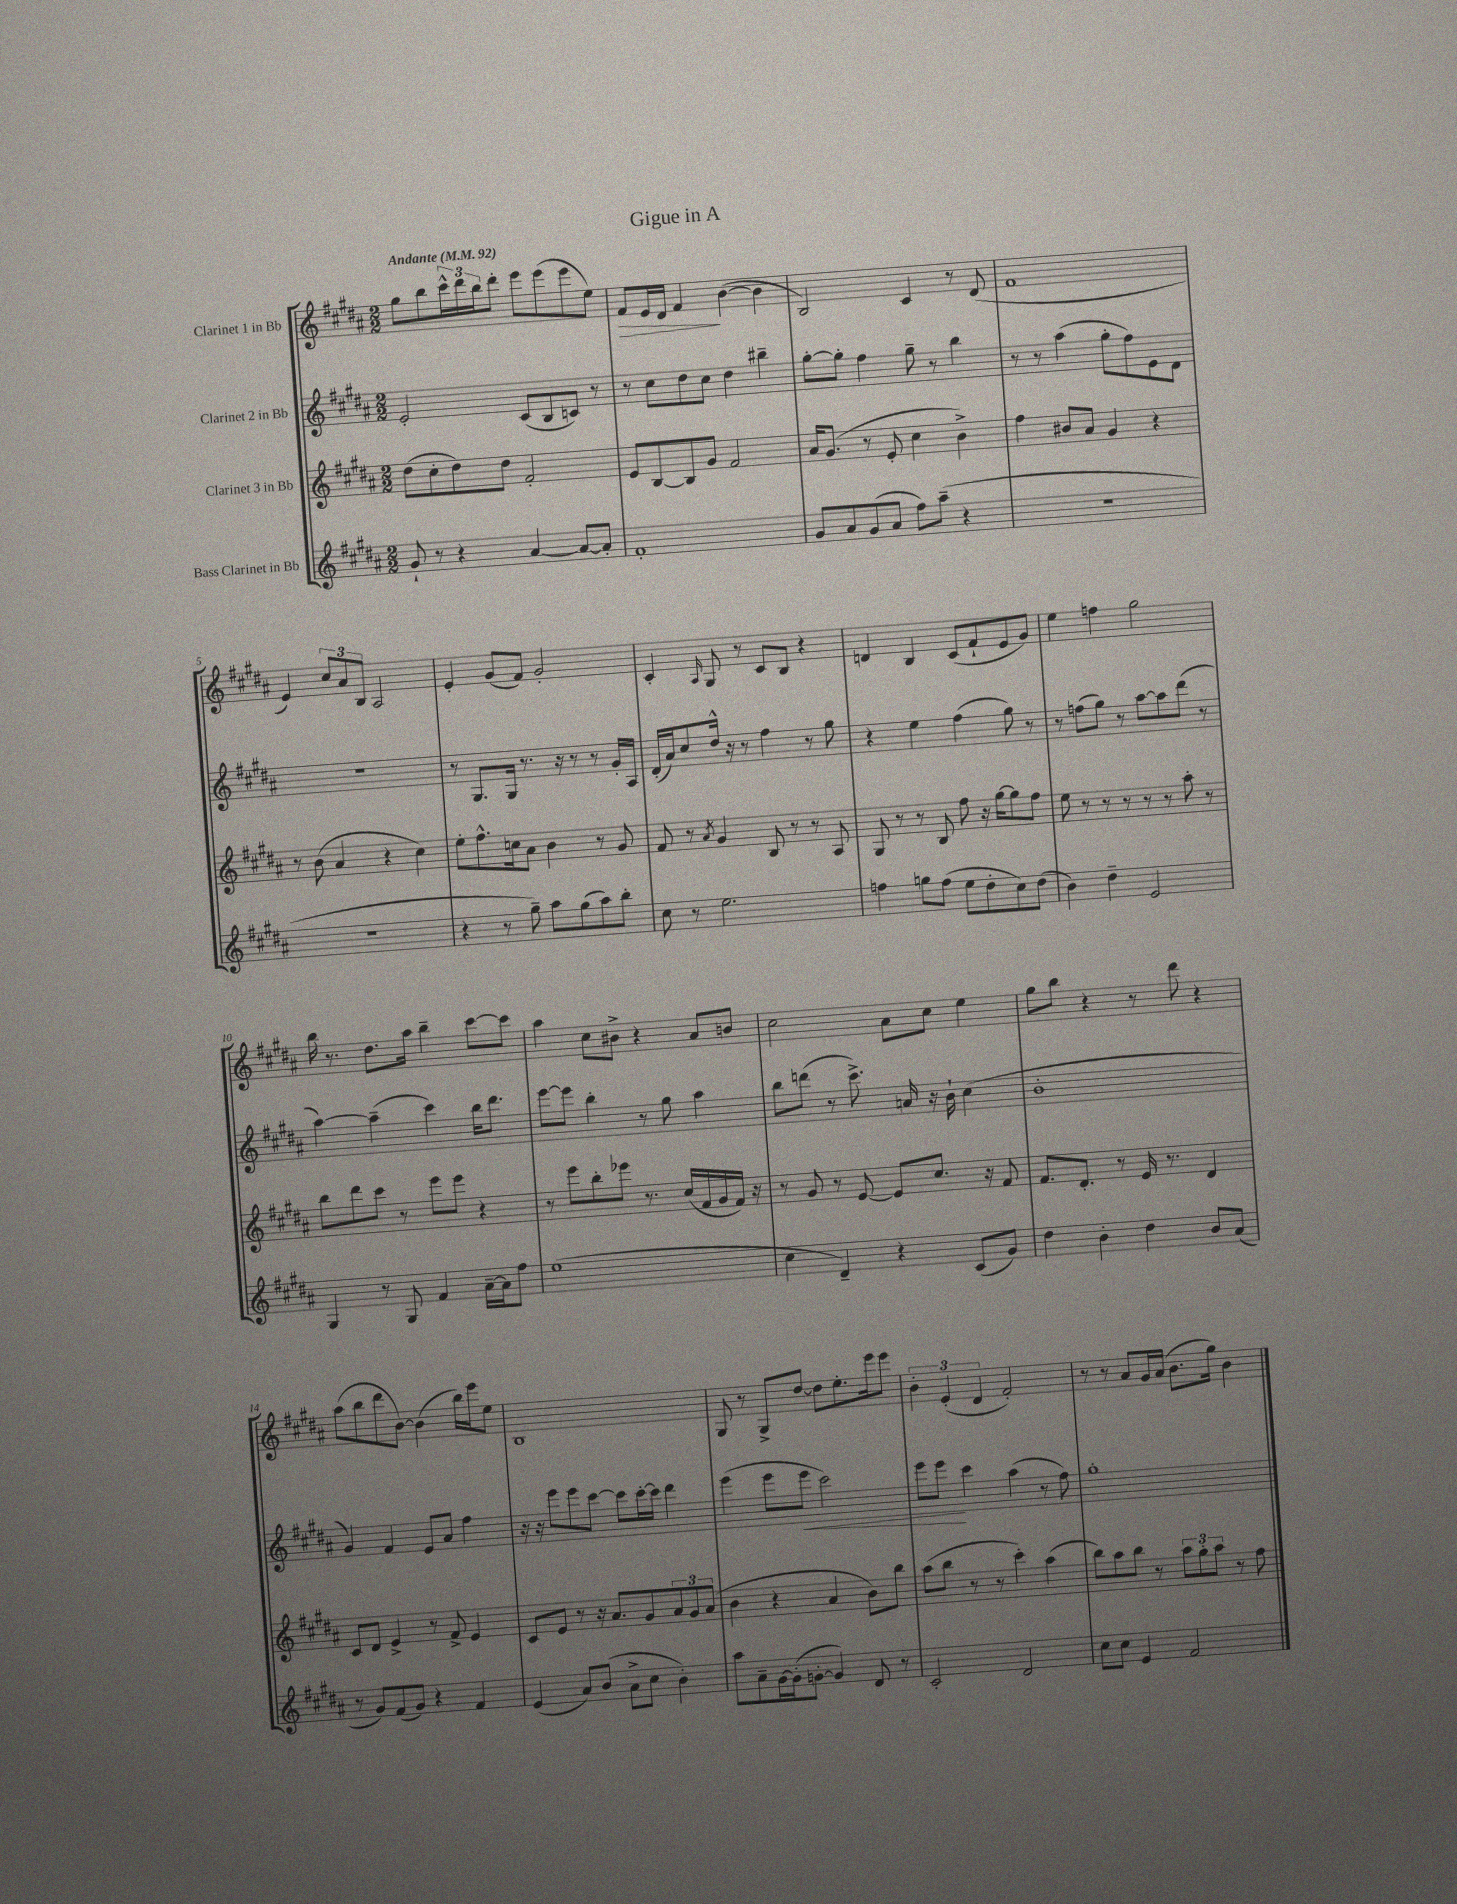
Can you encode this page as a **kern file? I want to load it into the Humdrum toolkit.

**kern	**kern	**kern	**dynam	**kern	**dynam
*part4	*part3	*part2	*part2	*part1	*part1
*staff4	*staff3	*staff2	*staff2	*staff1	*staff1
*I"Bass Clarinet in Bb	*I"Clarinet 3 in Bb	*I"Clarinet 2 in Bb	*	*I"Clarinet 1 in Bb	*
*clefG2	*clefG2	*clefG2	*	*clefG2	*
*k[f#c#g#d#a#]	*k[f#c#g#d#a#]	*k[f#c#g#d#a#]	*	*k[f#c#g#d#a#]	*
*M2/2	*M2/2	*M2/2	*	*M2/2	*
*MM92	*MM92	*MM92	*	*MM92	*
=1	=1	=1	=1	=1	=1
!	!	!	!	!LO:TX:a:B:t=Andante	!
8g#`/	(8dd#\L	2e'/	.	8gg#\L	.
8r	8cc#'\	.	.	8bb\	.
4r	8dd#\)	.	.	24ccc#^^\L	.
.	.	.	.	24ddd#\	.
.	.	.	.	24bb\J	.
.	8dd#\J	.	.	8ddd#'\J	.
[4a#/	2f#'/	(8c#/L	.	8eee\L	.
.	.	8B/	.	(8eee\	.
8a#/L_	.	8cn/J)	.	8eee\	.
8a#'/J]	.	8r	.	8ee\J)	.
=2	=2	=2	=2	=2	=2
!	!	!	!	!	!LO:HP:b
1f#'	8e/L	8r	.	8f#/L	>
.	[8B/	8cc#\L	.	16e/L	.
.	.	.	.	16d#/JJ	.
.	8B/]	8dd#\	.	4f#/	.
.	8g#/J	8cc#\J	.	.	.
.	2f#/	4dd#\	.	([4b\	]
.	.	4bb#X~\	.	4b\]	.
=3	=3	=3	=3	=3	=3
8g#/L	16a#/KL	[8gg#'\L	.	2B/)	.
.	(8.g#/J	.	.	.	.
8a#/	.	8gg#'\J]	.	.	.
(8g#/	8r	4ff#\	.	.	.
8a#/J	8e'/	.	.	.	.
8ff#\L)	4cc#\	8gg#~\	.	4c#/	.
(8aa#~\J	.	8r	.	.	.
4r	4b^\)	4bb\	.	8r	.
.	.	.	.	(8d#/	.
=4	=4	=4	=4	=4	=4
1r	4ff#\	8r	.	1f#	.
.	.	8r	.	.	.
.	8b#X/L	(4aa#\	.	.	.
.	8a#/J	.	.	.	.
.	4g#/	8gg#'\L	.	.	.
.	.	8ff#\)	.	.	.
.	4r	8e\	.	.	.
.	.	8d#\J	.	.	.
!!LO:LB:g=z
=5	=5	=5	=5	=5	=5
1r	8r	1r	.	4e/)	.
.	(8b\	.	.	.	.
.	4a#/	.	.	12cc#/L	.
.	.	.	.	12a#/	.
.	.	.	.	12B/J	.
.	4r	.	.	2A#/	.
.	4cc#\)	.	.	.	.
=6	=6	=6	=6	=6	=6
4r	8ee'\L	8r	.	4e'/	.
.	8.ff#^^\	8.G#/L	.	.	.
8r	.	.	.	(8g#/L	.
.	16ccn\k	16G#/Jk	.	.	.
8gg#~\)	8a#\J	8.r	.	8f#/J)	.
8aa#\L	4b\	.	.	2g#'/	.
.	.	16r	.	.	.
(8gg#\	.	8r	.	.	.
8aa#\)	8r	8r	.	.	.
8bb'\J	8g#/	16g#'/LL	.	.	.
.	.	16A#/JJ	.	.	.
=7	=7	=7	=7	=7	=7
8cc#\	8f#/	(16d#'/LL	.	4c#'/	.
.	.	16a#/J)	.	.	.
8r	8r	8cc#/	.	.	.
.	8qa#/	.	.	16qqA#/	.
2.ee\	4g#/	16dd#^^/Jk	.	8G#/	.
.	.	16r	.	.	.
.	.	8r	.	8r	.
.	8B/	4ff#\	.	8c#/L	.
.	8r	.	.	8B/J	.
.	8r	8r	.	4r	.
.	8A#/	8gg#\	.	.	.
=8	=8	=8	=8	=8	=8
4ffn\	8G#/	4r	.	4dn/	.
.	8r	.	.	.	.
8ggn\L	8r	4ee\	.	4B/	.
(8ff\J	8B/	.	.	.	.
8ee\L	8ff#\	(4ff#\	.	(8c#/L	.
8dd#'\	16r	.	.	8f#`/	.
.	[16gg#\KL	.	.	.	.
8cc#\)	8gg#\]	8gg#\)	.	8e/	.
(8dd#\J	8ff#\J	8r	.	8g#/J)	.
=9	=9	=9	=9	=9	=9
4b\)	8ee\	8r	.	4ee\	.
.	8r	(8ffn\L	.	.	.
4dd#~\	8r	8gg#\J)	.	4ffn\	.
.	8r	8r	.	.	.
2e/	8r	[8aa#\L	.	2gg#\	.
.	8r	8aa#\]	.	.	.
.	8aa#'\	(8ddd#\J	.	.	.
.	8r	8r	.	.	.
!!LO:LB:g=z
=10	=10	=10	=10	=10	=10
4G#/	8bb\L	[4aa#\)	.	16bb\	.
.	.	.	.	8.r	.
.	8ddd#\	.	.	.	.
8r	8ccc#\J	(4aa#~\]	.	8.dd#\L	.
8G#/	8r	.	.	.	.
.	.	.	.	16aa#\Jk	.
4f#/	8eee\L	4ccc#\)	.	4bb~\	.
.	8eee\J	.	.	.	.
[16a#~\LL	4r	16bb\KL	.	[8ccc#\L	.
16a#\J]	.	8.ddd#\J	.	.	.
8ff#\J	.	.	.	8ccc#\J]	.
=11	=11	=11	=11	=11	=11
(1ee	8r	[8eee\L	.	4aa#\	.
.	8eee\L	8eee\J]	.	.	.
.	8bb'\	4bb'\	.	8cc#\L	.
.	8eee-X\J	.	.	8b#X^\J	.
.	8.r	8r	.	4r	.
.	.	8gg#\	.	.	.
.	(16cc#/LL	.	.	.	.
.	16f#/	4aa#\	.	8a#/L	.
.	16g#/	.	.	.	.
.	16f#/JJ)	.	.	8bn/J	.
.	16r	.	.	.	.
=12	=12	=12	=12	=12	=12
4cc#\	8r	8bb\L	.	2cc#\	.
.	8g#/	(8dddn\J	.	.	.
4d#~/)	8r	8r	.	.	.
.	[8e/	8.ccc#^\)	.	.	.
4r	8e/L]	.	.	8a#\L	.
.	.	16an/	.	.	.
.	8.cc#/J	16r	.	8cc#\J	.
.	.	16b`\	.	.	.
(8c#/L	.	(4cc#\	.	4ee\	.
.	16r	.	.	.	.
8g#/J)	8f#/	.	.	.	.
=13	=13	=13	=13	=13	=13
4dd#\	8.f#/L	1b'	.	8gg#\L	.
.	.	.	.	8bb\J	.
.	8.d#'/J	.	.	.	.
4b'\	.	.	.	4r	.
.	8r	.	.	.	.
4dd#\	16e/	.	.	8r	.
.	8.r	.	.	.	.
.	.	.	.	8ddd#\	.
8b/L	4d#/	.	.	4r	.
(8a#/J	.	.	.	.	.
!!LO:LB:g=z
=14	=14	=14	=14	=14	=14
8r	8c#/L	4g#/)	.	(8aa#\L	.
8g#/L)	8d#/J	.	.	8bb\	.
(8f#/	4e^/	4f#/	.	8ddd#\	.
8g#/J)	.	.	.	[8b\J)	.
4r	8r	8e/L	.	(4b\]	.
.	8f#^/	8a#/J	.	.	.
4f#/	4e/	4ff#\	.	16bb\LL)	.
.	.	.	.	16eee\J	.
.	.	.	.	8ee\J	.
=15	=15	=15	=15	=15	=15
(4e/	8c#/L	16r	.	1B	.
.	.	16r	.	.	.
.	8e/J	8eee\L	.	.	.
8a#/L)	8r	8eee\	.	.	.
(8b/J	16r	[8ccc#\J	.	.	.
.	8.a#/L	.	.	.	.
8a#^\L	.	8ccc#\L]	.	.	.
8cc#\J	8g#/	[16ccc#'\L	.	.	.
.	.	16ccc#\JJ]	.	.	.
4b'\)	12a#/	4ddd#\	.	.	.
.	12g#/	.	.	.	.
.	(12a#/J	.	.	.	.
=16	=16	=16	=16	=16	=16
8aa#\L	4b\	(4eee\	.	8G#/	.
8a#~\	.	.	.	8r	.
[16g#\L	4r	8eee\L	.	8G#^/L	.
(16g#'\J]	.	.	.	.	.
!	!	!	!LO:HP:b	!	!
[8gn'\J	.	8eee\J	<	[8dd#/J	.
4g/])	4a#/	2ccc#\)	.	8dd#\L]	.
.	.	.	.	8.ee'\	.
8d#/	8b\L)	.	.	.	.
.	.	.	.	16eee\k	.
8r	8bb\J	.	.	8eee\J	.
=17	=17	=17	=17	=17	=17
2c#'/	(8aa#\L	8eee\L	.	6b'\	.
.	8bb\J	8eee\J	.	.	.
.	.	.	.	(6e'/	.
.	8r	4ccc#\	[	.	.
.	.	.	.	6d#/	.
.	8r	.	.	.	.
2d#/	4ccc#'\)	(4aa#\	.	2f#'/)	.
.	(4aa#\	8r	.	.	.
.	.	8ff#\)	.	.	.
=18	=18	=18	=18	=18	=18
8cc#\L	8bb\L)	1gg#'	.	8r	.
8cc#\J	8aa#\	.	.	8r	.
4e/	8bb\J	.	.	8a#/L	.
.	8r	.	.	16g#/L	.
.	.	.	.	(16a#/JJ	.
2f#/	12aa#\L	.	.	8.b\L	.
.	12gg#'\	.	.	.	.
.	12aa#\J	.	.	.	.
.	.	.	.	16gg#\Jk)	.
.	8r	.	.	4b\	.
.	8ff#\	.	.	.	.
==	==	==	==	==	==
*-	*-	*-	*-	*-	*-
